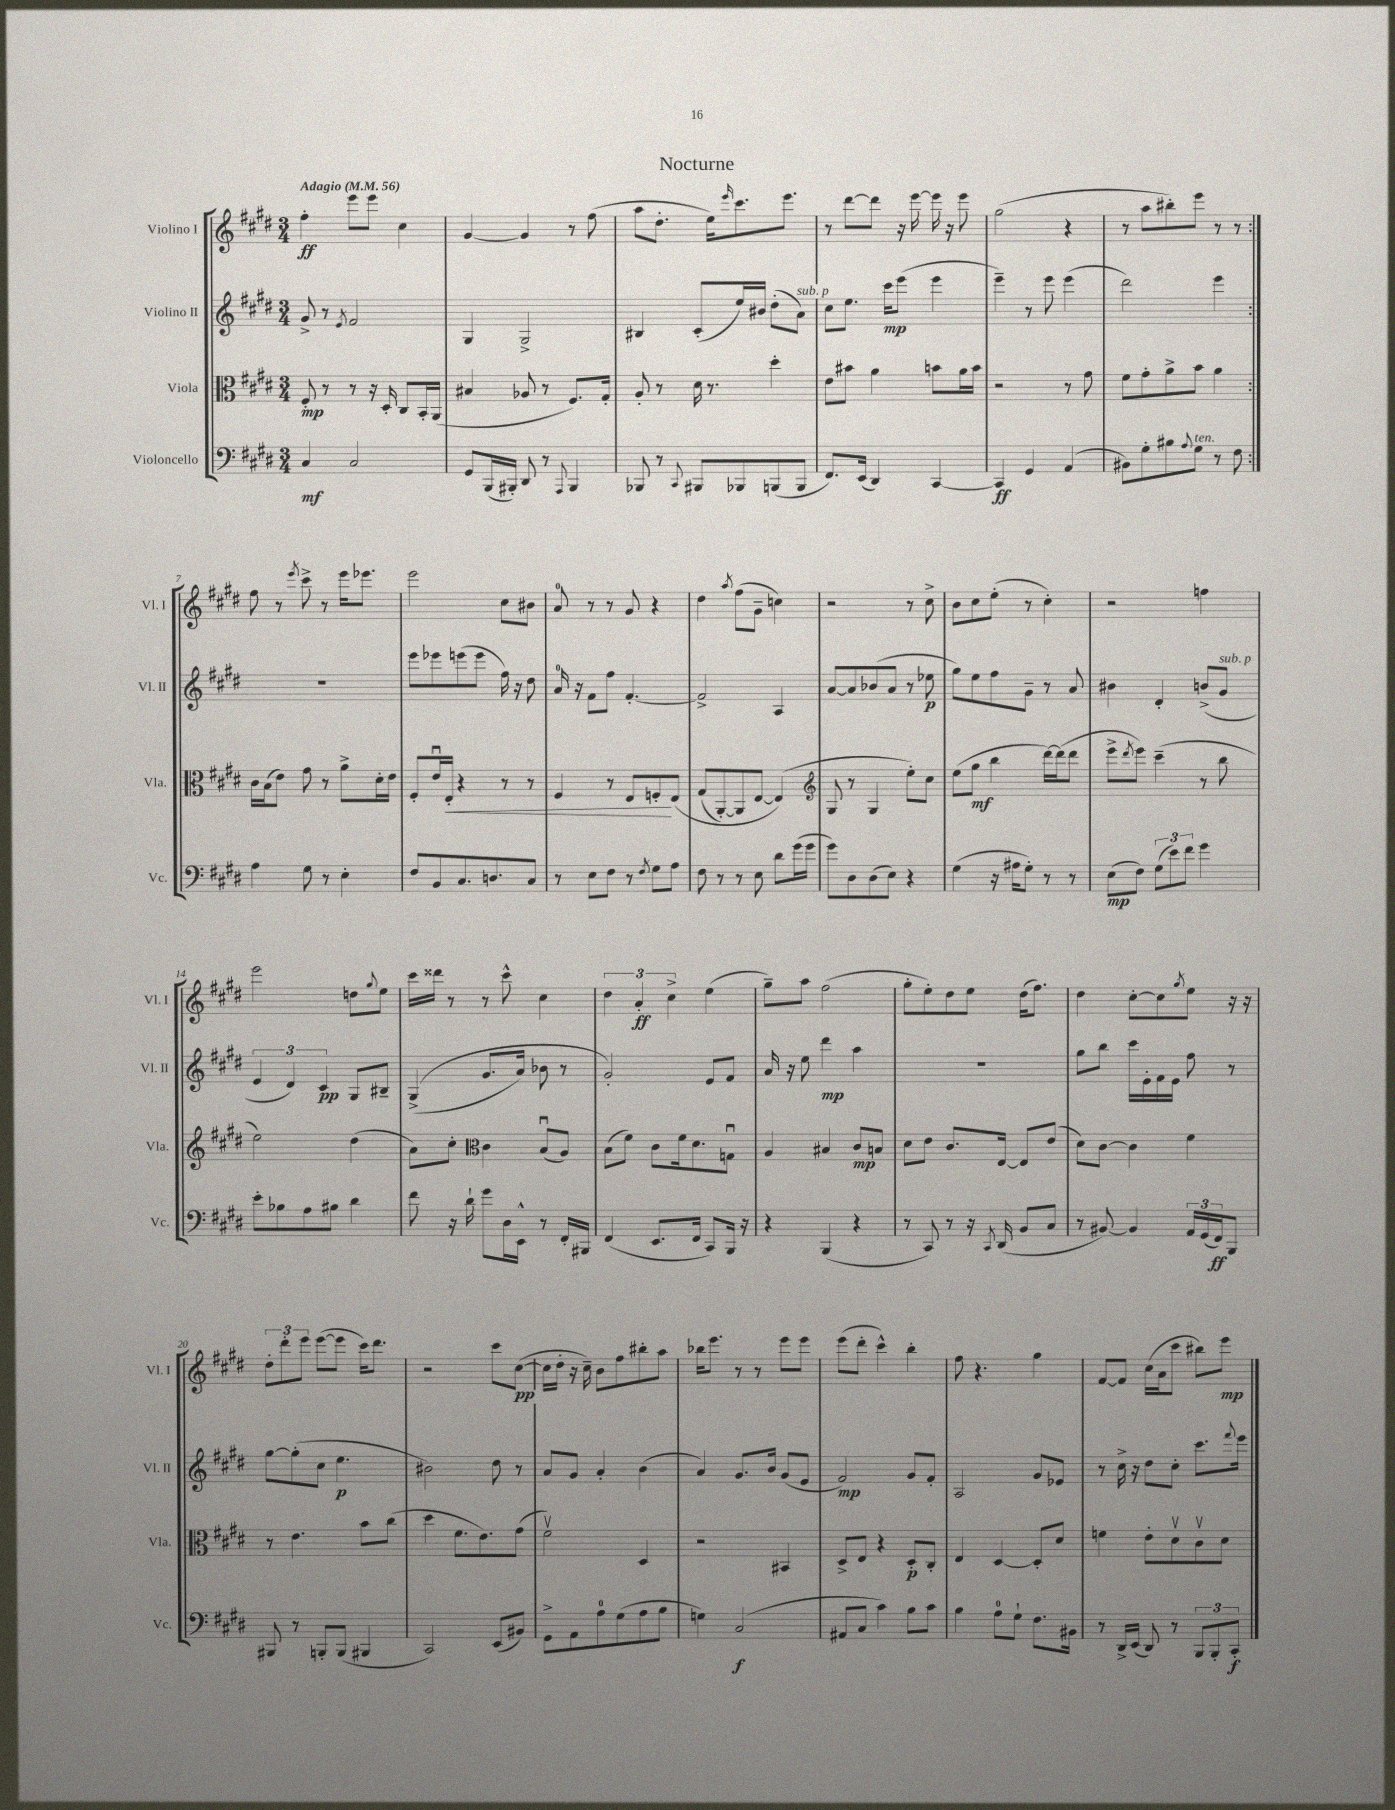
\header { title = "Nocturne" }
<<
\new StaffGroup <<
\new Staff = "s0" \with { instrumentName = "Violino I" shortInstrumentName = "Vl. I" } {
    \clef treble \key e \major \numericTimeSignature \time 3/4 \tempo "Adagio" 4 = 56
    \repeat volta 2 { fis''4-.\ff e'''8 e'''8 cis''4 |
    gis'4~ gis'4 r8 fis''8( |
    a''8 dis''8.-. e''16) \grace { e'''16 } cis'''8. e'''8. |
    r8 dis'''8~ dis'''8 r16 e'''16~ e'''16 r16 e'''8 |
    gis''2( r4 |
    r8 a''8 bis''8-.) e'''8 r8 r8 | }
    fis''8 r8 \acciaccatura { e'''8 } cis'''8-> r8 e'''16 ees'''8. |
    e'''2 cis''8 bis'8 |
    a'8-0 r8 r8 gis'8 r4 |
    dis''4 \acciaccatura { a''8 } fis''8( gis'8-- c''4) |
    r2 r8 cis''8-> |
    b'8 cis''8 e''8-.( r8 cis''4-.) |
    r2 f''4 |
    e'''2 d''8 \appoggiatura { gis''8 } e''8 |
    cis'''16 disis'''16 r8 r8 cis'''8-^ cis''4 |
    \tuplet 3/2 { dis''4 a'4-.\ff cis''4-> } e''4( |
    gis''8--) a''8 fis''2( |
    gis''8-. e''8-.) dis''8 e''8 dis''16( fis''8.) |
    dis''4 cis''8~-. cis''8 \acciaccatura { gis''8 } e''8 r16 r16 |
    \tuplet 3/2 { dis''8-. dis'''8-. e'''8 } e'''8~( e'''8 cis'''16) dis'''8. |
    r2 cis'''8 cis''8~\pp( |
    cis''16 dis''16-. r16 cis''16--) b'8 fis''8 bis''8-. a''8 |
    bes''16 e'''8. r8 r8 e'''8 e'''8 |
    e'''8( dis'''8-. cis'''4-^) b''4-. |
    fis''8 r4. gis''4 |
    fis'8~ fis'8 cis''16( a'16 cis'''8 bis''8) e'''8\mp \bar "|." |
}
\new Staff = "s1" \with { instrumentName = "Violino II" shortInstrumentName = "Vl. II" } {
    \clef treble \key e \major \numericTimeSignature \time 3/4
    \repeat volta 2 { gis'8-> r8 \acciaccatura { e'8 } fis'2 |
    gis4 gis2-> |
    bis4 cis'8-.( e''16) bis'16 dis''8-.( a'8^\markup { \italic "sub. p" }) |
    cis''8 e''8. cis'''16\mp e'''8( e'''4 |
    e'''4--) r8 e'''8 e'''4( |
    dis'''2) e'''4 | }
    R2. |
    e'''8 ees'''8 e'''8( e'''8 fis''16) r16 dis''8 |
    a'16-0 r16 fis'8 fis''8 fis'4.~-. |
    fis'2-> a4 |
    a'8~ a'8 bes'8( a'8 r8 ees''8\p |
    gis''8) e''8 fis''8 gis'8-- r8 a'8 |
    bis'4 dis'4-. b'8->( gis'8^\markup { \italic "sub. p" } |
    \tuplet 3/2 { e'4 dis'4) cis'4\pp } gis8 bis8-- |
    gis4->(\( gis'8. a'16) bes'8 r8 |
    gis'2-.\) e'8 fis'8 |
    a'16 r16 e''8 dis'''4\mp a''4 |
    R2. |
    gis''8 b''8 cis'''16 e'16-. fis'16 e'16 fis''8 r8 |
    gis''8~ gis''8-.( cis''8 e''4.\p |
    bis'2) dis''8 r8 |
    a'8 gis'8 a'4-. b'4( |
    a'4) gis'8. b'16 gis'8( e'8 |
    fis'2\mp) gis'8 fis'8-. |
    a2 gis'8 ees'8 |
    r8 cis''16-> r16 dis''8 cis''8-. cis'''8. \appoggiatura { fis'''8 } e'''16 \bar "|." |
}
\new Staff = "s2" \with { instrumentName = "Viola" shortInstrumentName = "Vla." } {
    \clef alto \key e \major \numericTimeSignature \time 3/4
    \repeat volta 2 { fis8-.\mp r8 r8 r16 dis16-. cis8 b,16-. a,16( |
    bis4 aes8 r8 fis8.) gis16-. |
    a8-. r8 dis'16 r8. dis''4-. |
    e'8 bis'8 a'4 b'8 a'16 b'16 |
    r2 r8 gis'8 |
    fis'8 gis'8-. a'8-> b'8 a'4 | }
    cis'16 b16( e'8) gis'8 r8 a'8-> dis'16-. e'16 |
    fis8-. e'16\downbow e16-.\< r4 r8 r8 |
    fis4 r8 e8 f8-.\! e8\( |
    gis8( a,8~-.) a,8 e8~ e4(\) |
    \clef treble gis8 r8 gis4 e''8-.) cis''8 |
    e''8( gis''8\mf b''4 dis'''16~) dis'''16( dis'''8 |
    e'''8-> \acciaccatura { dis'''8 } e'''8) cis'''4--( r8 b''8 |
    e''2) dis''4( |
    a'8) cis''8-. \clef alto cis'4 b8\downbow( a8) |
    b8( fis'8) cis'8 fis'16 dis'8. g8\downbow |
    a4 bis4 cis'8\mp b8 |
    dis'8 e'8 cis'8. e16~ e8 e'8( |
    dis'8) cis'8~ cis'4 fis'4 |
    r8 e'4. b'8 cis''8( |
    dis''4 fis'8. e'8.) gis'8( |
    fis'2\upbow) dis4 |
    r2 bis,4 |
    dis8-> e8 r4 dis8-.\p cis8-. |
    e4 dis4~ dis8-. dis'8 |
    f'4 e'8-. dis'8\upbow cis'8\upbow dis'8 \bar "|." |
}
\new Staff = "s3" \with { instrumentName = "Violoncello" shortInstrumentName = "Vc." } {
    \clef bass \key e \major \numericTimeSignature \time 3/4
    \repeat volta 2 { cis4\mf cis2 |
    gis,8 b,,16( bis,,16-.) dis,8 r8 \appoggiatura { a,,8 } bis,,4 |
    bes,,8 r8 \appoggiatura { cis,8 } bis,,8 bes,,8 b,,8( b,,8 |
    fis,8.) e,16( dis,4) cis,4~ |
    cis,4\ff gis,4 a,4( |
    bis,8) gis8-. bis8 \appoggiatura { a8 } gis8^\markup { \italic "ten." } r8 fis8 | }
    a4 gis8 r8 e4-. |
    fis8 b,8 cis8. d8. cis8 |
    r8 e8 fis8 r8 \acciaccatura { fis8 } gis8 a8 |
    fis8 r8 r8 e8 dis'8 gis'16( gis'16 |
    gis'8) dis8 dis8( e8) r4 |
    gis4( r16 ais16 gis8-.) r8 r8 |
    e8\mp( fis8) \tuplet 3/2 { gis8( e'8) fis'8 } gis'4 |
    e'8-. bes8 a8 bis8 dis'4 |
    fis'8 r16 dis'16-! gis'8 dis16 e,16-^ r8 fis,16-. bis,,16 |
    fis,4( e,8. fis,16 cis,8) b,,16 r16 |
    r4 b,,4( r4 |
    r8 cis,8) r8 r16 \acciaccatura { cis,8 } dis,16( b,8 cis8 |
    r8 bis,8~) bis,4 \tuplet 3/2 { a,16 gis,16( fis,16\ff) } b,,8 |
    bis,,8 r8 b,,8-. b,,8( bis,,4 |
    cis,2) e,8( bis,8) |
    gis,8-> a,8 a8-0 gis8( a8 b8 |
    g4) cis2\f( |
    ais,8 cis8 cis'4) b8 cis'8 |
    b4 a8-0 gis8-! fis8. bis,16 |
    r8 dis,16-> e,16( dis,8) r8 \tuplet 3/2 { b,,8 b,,8-. cis,8-.\f } \bar "|." |
}
>>
>>
